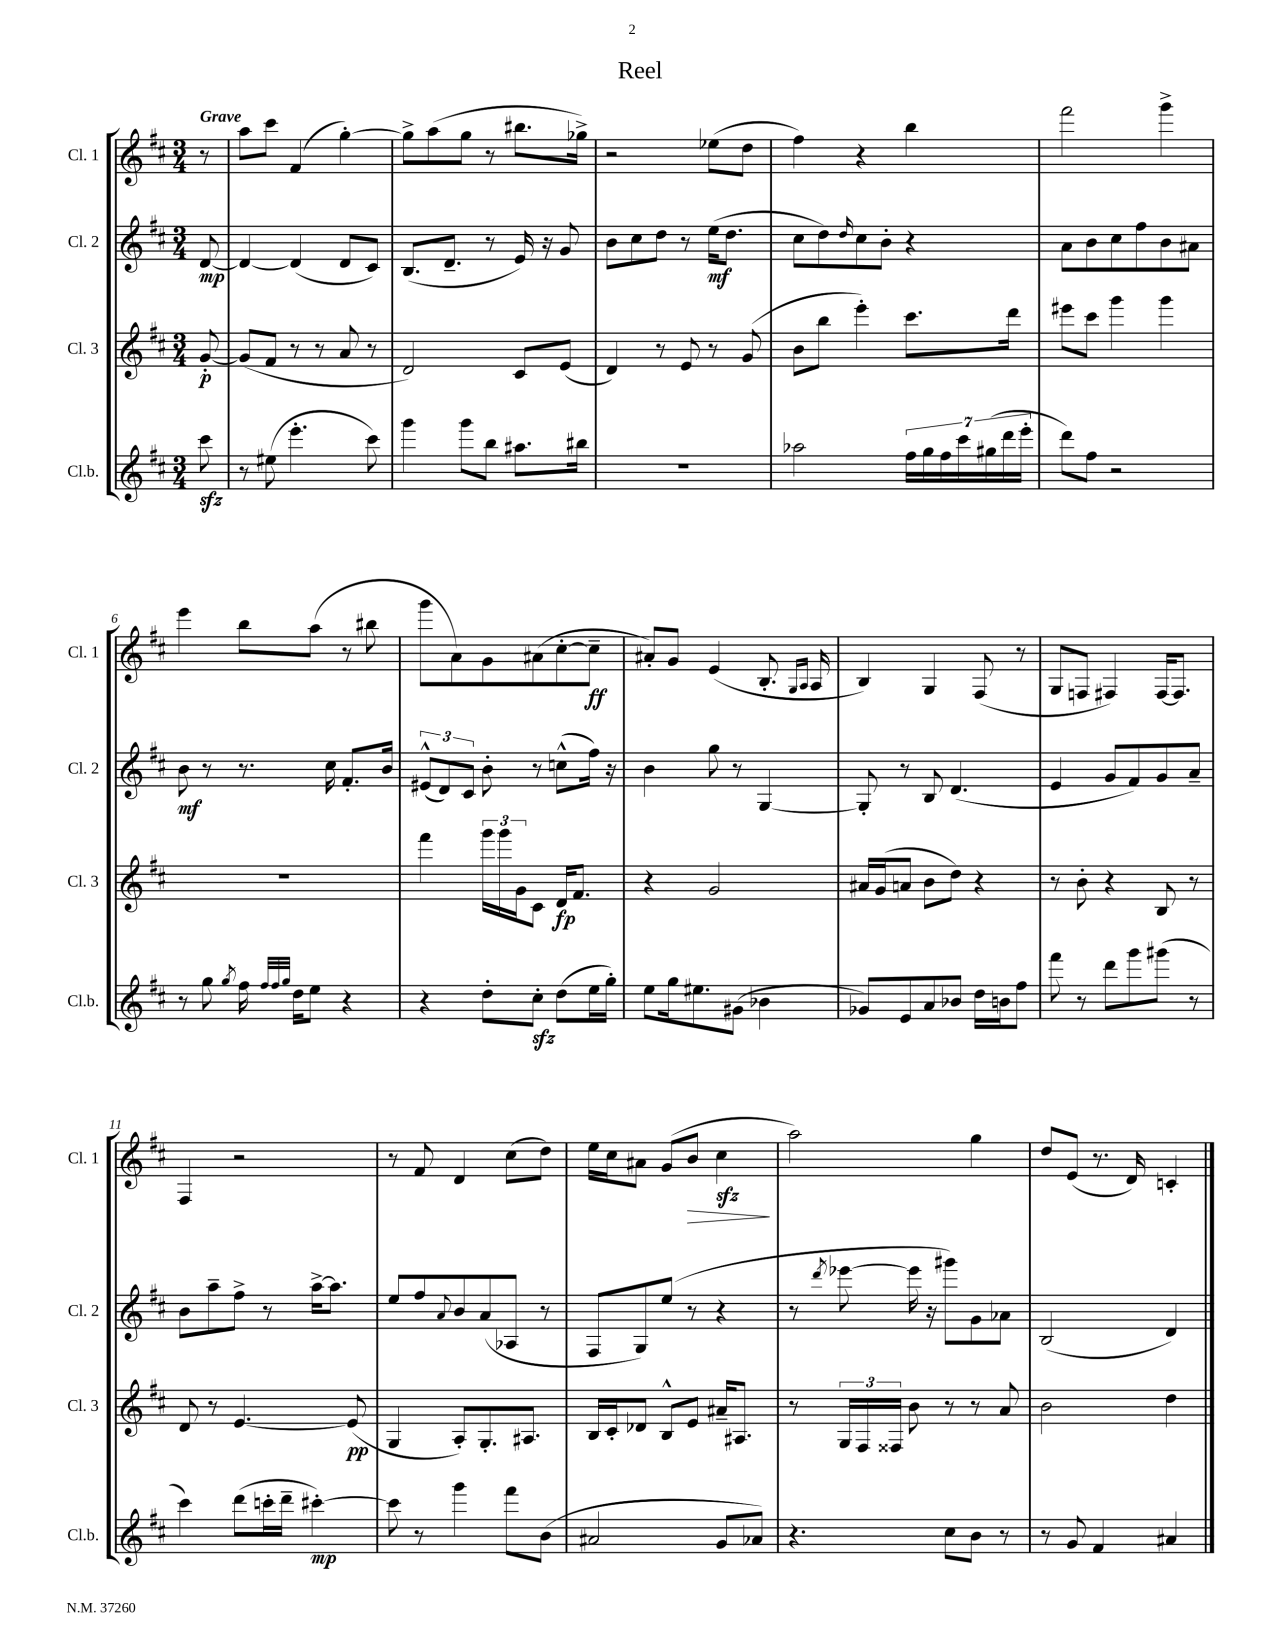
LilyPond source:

\header { title = "Reel" }
<<
\new StaffGroup <<
\new Staff = "s0" \with { instrumentName = "Cl. 1" shortInstrumentName = "Cl. 1" } {
    \clef treble \key d \major \numericTimeSignature \time 3/4 \partial 8 \tempo "Grave"
    r8 |
    a''8 cis'''8 fis'4( g''4~-.) |
    g''8-> a''8( g''8 r8 bis''8. ges''16->) |
    r2 ees''8( d''8 |
    fis''4) r4 b''4 |
    fis'''2 g'''4-> |
    e'''4 b''8 a''8( r8 bis''8 |
    g'''8 a'8) g'8 ais'8( cis''8~-. cis''8--\ff |
    ais'8-.) g'8 e'4( b8.-. \grace { g16 a16 } a16 |
    b4) g4 fis8( r8 |
    g8 f8 fis4) fis16~ fis8. |
    fis4 r2 |
    r8 fis'8 d'4 cis''8( d''8) |
    e''16 cis''16 ais'8 g'8( b'8\> cis''4\sfz\! |
    a''2) g''4 |
    d''8 e'8( r8. d'16) c'4-. \bar "|." |
}
\new Staff = "s1" \with { instrumentName = "Cl. 2" shortInstrumentName = "Cl. 2" } {
    \clef treble \key d \major \numericTimeSignature \time 3/4 \partial 8
    d'8~\mp |
    d'4~ d'4( d'8 cis'8) |
    b8.( d'8.-- r8 e'16) r16 g'8 |
    b'8 cis''8 d''8 r8 e''16\mf( d''8. |
    cis''8 d''8) \grace { d''16 } cis''8 b'8-. r4 |
    a'8 b'8 cis''8 fis''8 b'8 ais'8 |
    b'8\mf r8 r8. cis''16 fis'8.-. b'16 |
    \tuplet 3/2 { eis'8-^( d'8) cis'8 } b'8-. r8 c''8-^( fis''16) r16 |
    b'4 g''8 r8 g4~ |
    g8-. r8 b8 d'4.( |
    e'4 g'8 fis'8) g'8 a'8-- |
    b'8 a''8-- fis''8-> r8 a''16~-> a''8. |
    e''8 fis''8 \appoggiatura { a'8 } b'8 a'8( aes8 r8 |
    fis8 g8) e''8( r8 r4 |
    r8 \acciaccatura { d'''8 } ees'''8~ ees'''16 r16 gis'''8) g'8 aes'8 |
    b2( d'4) \bar "|." |
}
\new Staff = "s2" \with { instrumentName = "Cl. 3" shortInstrumentName = "Cl. 3" } {
    \clef treble \key d \major \numericTimeSignature \time 3/4 \partial 8
    g'8~-.\p |
    g'8( fis'8 r8 r8 a'8 r8 |
    d'2) cis'8 e'8( |
    d'4) r8 e'8 r8 g'8( |
    b'8 b''8 e'''4-.) cis'''8. d'''16 |
    eis'''8 cis'''8 g'''4 g'''4 |
    R2. |
    fis'''4 \tuplet 3/2 { g'''16 g'''16 g'16 } cis'8 d'16\fp fis'8. |
    r4 g'2 |
    ais'16 g'16( a'8 b'8 d''8) r4 |
    r8 b'8-. r4 b8 r8 |
    d'8 r8 e'4.~ e'8\pp( |
    g4 a8-.) g8.-. ais8. |
    b16 cis'16-. des'8 b8-^ e'8 ais'16-- ais8. |
    r8 \tuplet 3/2 { g16 fis16 fisis16 } b'8 r8 r8 a'8 |
    b'2 d''4 \bar "|." |
}
\new Staff = "s3" \with { instrumentName = "Cl.b." shortInstrumentName = "Cl.b." } {
    \clef treble \key d \major \numericTimeSignature \time 3/4 \partial 8
    cis'''8\sfz |
    r8 eis''8( e'''4.-. cis'''8) |
    g'''4 g'''8 b''8 ais''8. bis''16 |
    R2. |
    aes''2 \tuplet 7/4 { fis''16 g''16 fis''16 cis'''16 gis''16( d'''16 e'''16-. } |
    d'''8) fis''8 r2 |
    r8 g''8 \acciaccatura { g''8 } fis''16 \grace { fis''32 fis''32 g''32 } d''16 e''8 r4 |
    r4 d''8-. cis''8-.\sfz d''8( e''16 g''16-.) |
    e''8 g''16 eis''8. gis'8( bes'4 |
    ges'8) e'8 a'8 bes'8 d''16 b'16 fis''8 |
    fis'''8 r8 d'''8 g'''8 gis'''8( r8 |
    cis'''4) d'''8( c'''16-. d'''16-- cis'''4~-.\mp) |
    cis'''8 r8 g'''4 fis'''8 b'8( |
    ais'2 g'8 aes'8) |
    r4. cis''8 b'8 r8 |
    r8 g'8 fis'4 ais'4 \bar "|." |
}
>>
>>
